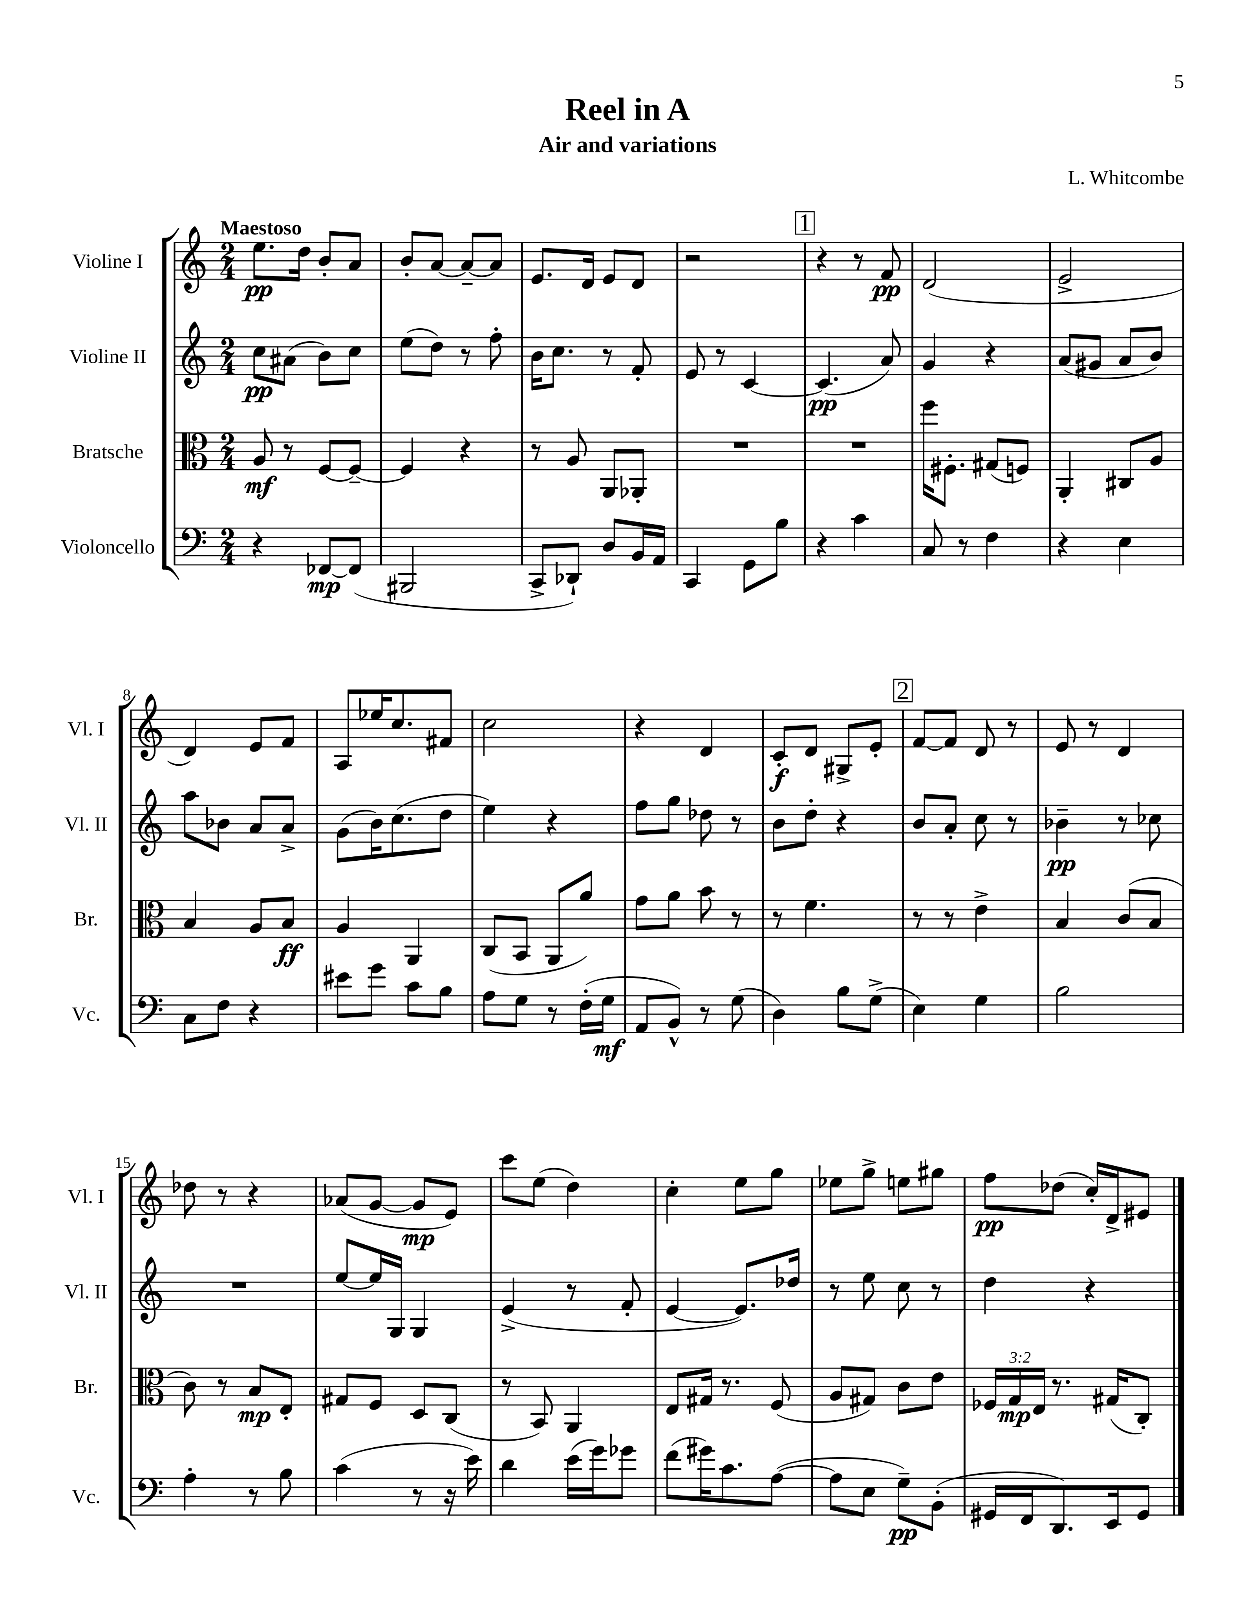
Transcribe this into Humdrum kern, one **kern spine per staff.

**kern	**kern	**kern	**kern
*staff4	*staff3	*staff2	*staff1
*clefF4	*clefC3	*clefG2	*clefG2
*k[]	*k[]	*k[]	*k[]
*M2/4	*M2/4	*M2/4	*M2/4
4r	8A	8cc	8.ee
.	8r	(8a#	.
.	.	.	16dd
[8FF-	[8F	8b)	8b'
(8FF-]	8F~_	8cc	8a
=	=	=	=
2BBB#	4F]	(8ee	8b'
.	.	8dd)	[8a
.	4r	8r	8a~_
.	.	8ff'	8a]
=	=	=	=
8CC^	8r	16b	8.e
.	.	8.cc	.
8DD-`)	8A	.	.
.	.	.	16d
8D	8AA	8r	8e
16BB	8AA-'	8f'	8d
16AA	.	.	.
=	=	=	=
4CC	2r	8e	2r
.	.	8r	.
8GG	.	[4c	.
8B	.	.	.
=	=	=	=
4r	2r	(4.c]	4r
4c	.	.	8r
.	.	8a)	8f
=	=	=	=
8C	16ff	4g	(2d
.	8.F#'	.	.
8r	.	.	.
4F	(8G#	4r	.
.	8F)	.	.
=	=	=	=
4r	4AA'	(8a	2e^
.	.	8g#	.
4E	8C#	8a	.
.	8A	8b)	.
=	=	=	=
8C	4B	8aa	4d)
8F	.	8b-	.
4r	8A	8a	8e
.	8B	8a^	8f
=	=	=	=
8e#	4A	(8g	8A
8g	.	16b)	16ee-
.	.	(8.cc	8.cc
8c	4AA	.	.
8B	.	8dd	8f#
=	=	=	=
8A	(8C	4ee)	2cc
8G	8BB	.	.
8r	8AA	4r	.
(16F'	8a)	.	.
16G	.	.	.
=	=	=	=
8AA	8g	8ff	4r
8BB^^)	8a	8gg	.
8r	8b	8dd-	4d
(8G	8r	8r	.
=	=	=	=
4D)	8r	8b	8c'
.	4.f	8dd'	8d
8B	.	4r	8G#^
(8G^	.	.	8e'
=	=	=	=
4E)	8r	8b	[8f
.	8r	8a'	8f]
4G	4e^	8cc	8d
.	.	8r	8r
=	=	=	=
2B	4B	4b-~	8e
.	.	.	8r
.	(8c	8r	4d
.	8B	8cc-	.
=	=	=	=
4A'	8c)	2r	8dd-
.	8r	.	8r
8r	8B	.	4r
8B	8E'	.	.
=	=	=	=
(4c	8G#	[8ee	(8a-
.	8F	16ee]	[8g
.	.	16G	.
8r	8D	4G	8g]
16r	(8C	.	8e)
16e)	.	.	.
=	=	=	=
4d	8r	(4e^	8ccc
.	8BB)	.	(8ee
(16e	4AA	8r	4dd)
16g)	.	.	.
8g-	.	8f'	.
=	=	=	=
(8f	8E	[4e	4cc'
16g#)	16G#	.	.
8.c	8.r	.	.
.	.	8.e])	8ee
([8A	(8F	.	8gg
.	.	16dd-	.
=	=	=	=
8A]	8A	8r	8ee-
8E	8G#)	8ee	8gg^
8G~)	8c	8cc	8ee
(8BB'	8e	8r	8gg#
=	=	=	=
16GG#	24F-	4dd	8ff
.	24G	.	.
16FF	.	.	.
.	24E	.	.
8.DD)	8.r	.	(8dd-
.	.	4r	16cc')
16EE	(16G#	.	16d^
8GG#	8C')	.	8e#
==	==	==	==
*-	*-	*-	*-
